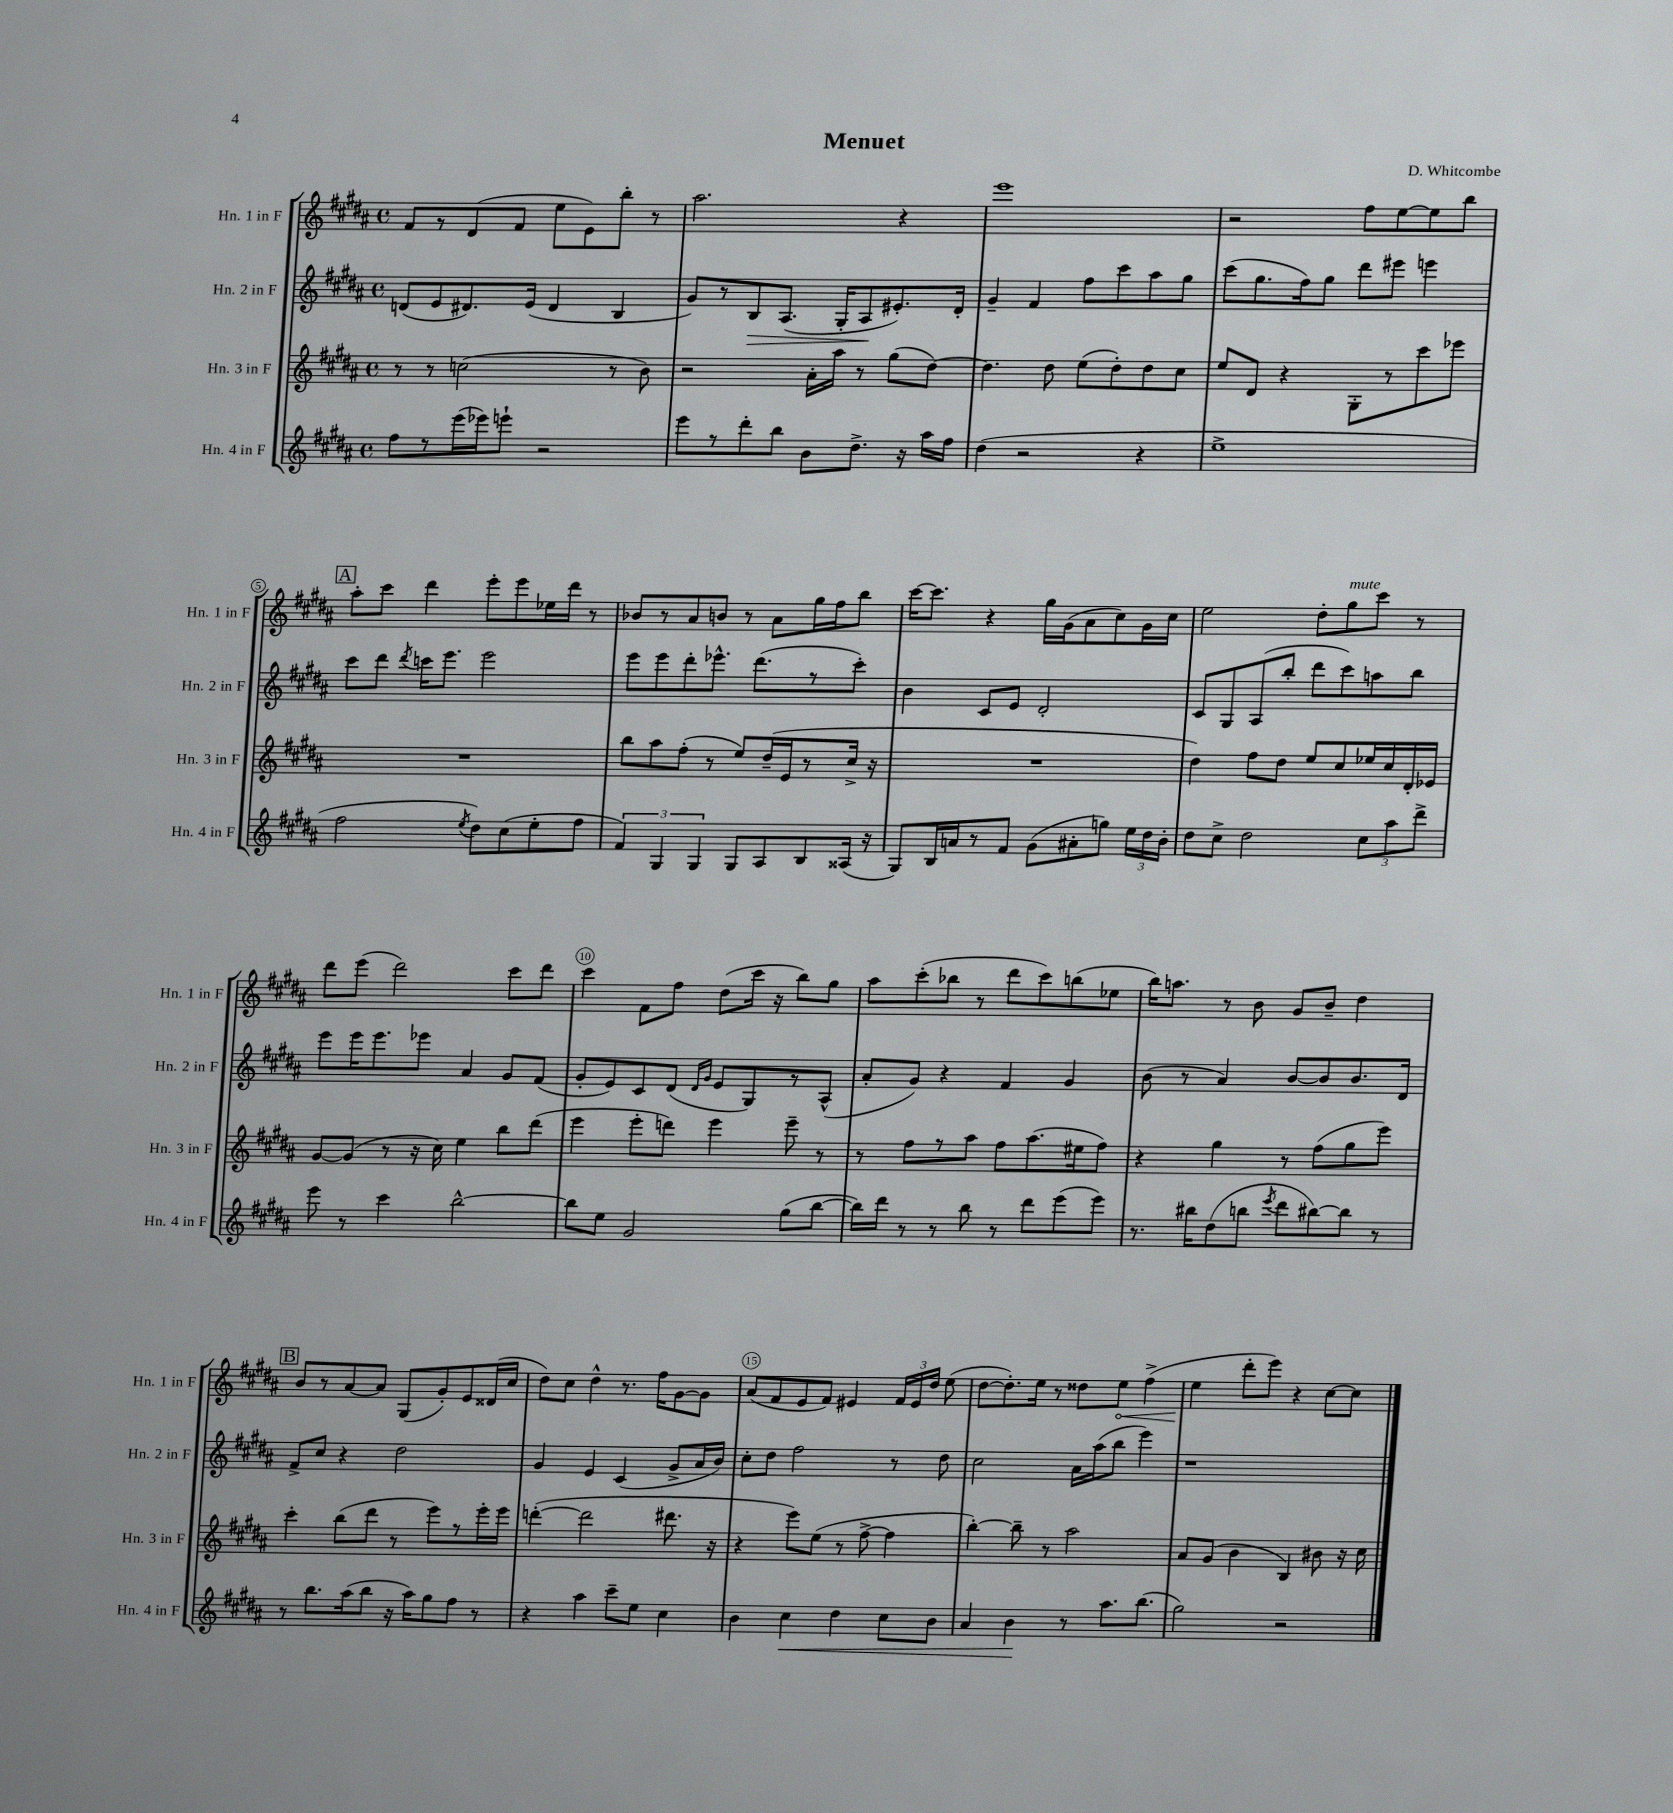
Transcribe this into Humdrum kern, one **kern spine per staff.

**kern	**kern	**kern	**kern
*staff4	*staff3	*staff2	*staff1
*clefG2	*clefG2	*clefG2	*clefG2
*k[f#c#g#d#a#]	*k[f#c#g#d#a#]	*k[f#c#g#d#a#]	*k[f#c#g#d#a#]
*M4/4	*M4/4	*M4/4	*M4/4
*met(c)	*met(c)	*met(c)	*met(c)
8ff#	8r	(8d	8f#
8r	8r	8e	8r
(16eee	(2cc	8.d#)	(8d#
16eee-)	.	.	.
8eee`	.	.	8f#
.	.	(16e	.
2r	.	4d#	8ee
.	.	.	8e)
.	8r	4B	8bb'
.	8b)	.	8r
=	=	=	=
8eee	2r	8g#)	2.aa#
8r	.	8r	.
8ddd#'	.	8B	.
8bb	.	(8.A#	.
8b	16a#'	.	.
.	16aa#	16G#'	.
8.dd#^	8r	8A#	.
.	(8gg#	8.e#')	4r
16r	.	.	.
16aa#	[8dd#)	.	.
16ff#	.	16d#'	.
=	=	=	=
(4dd#	4.dd#]	4g#~	1eee
2r	.	4f#	.
.	8dd#	.	.
.	(8ee	8ff#	.
.	8dd#')	8ccc#	.
4r	8dd#	8aa#	.
.	8cc#	8gg#	.
=	=	=	=
1ee^	8ee	(8ccc#	2r
.	8d#	8.gg#	.
.	4r	.	.
.	.	16ff#)	.
.	.	8gg#	.
.	8G#'	8ddd#	8ff#
.	8r	8eee#	[8ee
.	8ccc#	4eee	8ee]
.	8eee-	.	8bb
=	=	=	=
2ff#	1r	8ccc#	8aa#'
.	.	8ddd#	8ccc#
.	.	8qddd#	.
.	.	16ccc	4ddd#
.	.	8.eee	.
8qee	.	.	.
8dd#)	.	2eee	8eee'
(8cc#	.	.	8eee
8ee'	.	.	16ee-
.	.	.	16ddd#
8ff#	.	.	8r
=	=	=	=
6f#)	8bb	8eee	8b-
.	8aa#	8eee	8r
6G#	.	.	.
.	(8ff#'	8ddd#'	8a#
6G#	.	.	.
.	8r	8.eee-^^	8b
8G#	8ee)	.	8r
.	.	(8.ddd#	.
8A#	(16dd#~	.	8a#
.	16e	.	.
8B	8r	8r	16gg#
.	.	.	16ff#
(16A##	16cc#^	8ccc#')	8bb
16r	16r	.	.
=	=	=	=
8G#)	1r	4b	[16ccc#
.	.	.	8.ccc#]
16B	.	.	.
16a	.	.	.
8r	.	8c#	4r
8f#	.	8e	.
(8g#	.	2d#'	16gg#
.	.	.	(16g#
8a#'	.	.	8a#
8gg)	.	.	8cc#)
24ee	.	.	16g#
24dd#	.	.	.
.	.	.	16cc#
24b'	.	.	.
=	=	=	=
8dd#	4dd#)	8c#	2ee
8cc#^	.	8G#	.
2dd#	8ff#	(8A#	.
.	8dd#	8bb'	.
.	8ee	8ddd#	8dd#'
.	8cc#	8ccc#)	8gg#
12cc#	16ee-	8aa	8ccc#
.	16cc#	.	.
12aa#	.	.	.
.	16d#'	8bb	8r
12ddd#^	.	.	.
.	16e-	.	.
=	=	=	=
8eee	[8g#	8eee	8ddd#
8r	(8g#]	16eee	(8eee
.	.	8.eee	.
4ccc#	8r	.	2ddd#)
.	16r	8eee-	.
.	16cc#)	.	.
[2bb^^	4ee	4a#	.
.	8bb	8g#	8ccc#
.	(8ddd#	(8f#	8ddd#
=	=	=	=
8bb]	4eee	8g#'	4ccc#
8ee	.	8e)	.
2g#	8eee'	8c#	8f#
.	8ddd)	(8d#	8ff#
.	.	16qqd#	.
.	.	16qqg#	.
.	4eee	8e	(8dd#
.	.	8G#)	16ccc#
.	.	.	16r
(8gg#	8eee~	8r	8bb)
[8bb	8r	(8A#^^	8gg#
=	=	=	=
16bb])	8r	8a#'	8aa#
16ddd#	.	.	.
8r	8ff#	8g#)	(8ccc#'
8r	8r	4r	8bb-
8bb	8aa#	.	8r
8r	8ff#	4f#	8ddd#
8ddd#	(8.aa#	.	8ccc#)
(8eee	.	4g#	(8bb
.	16ee#	.	.
8eee)	8ff#)	.	8ee-
=	=	=	=
8.r	4r	(8b	16bb)
.	.	.	8.aa
.	.	8r	.
16bb#	.	.	.
(8dd#	4gg#	4a#)	8r
8bb	.	.	8b
8qeee	.	.	.
8ddd#	8r	[8b	8g#
[8bb#)	(8ff#	8b]	8b~
8bb#]	8gg#	8.b	4dd#
8r	8eee)	.	.
.	.	16d#	.
=	=	=	=
8r	4ccc#'	8f#^	8b
8.bb	.	8cc#	8r
.	(8bb	4r	[8a#
(16aa#	.	.	.
8bb	8ddd#	.	8a#]
16r	8r	2dd#	(8G#
16aa#)	.	.	.
8gg#	8eee)	.	8g#')
8ff#	8r	.	8e
8r	16eee'	.	(16d##
.	16eee	.	16cc#
=	=	=	=
4r	([4ddd'	4g#	8dd#)
.	.	.	8cc#
4aa#	2ddd]	4e	4dd#^^
8ccc#~	.	(4c#	8.r
8ee	.	.	.
.	.	.	16ff#
4cc#	8.ddd#	8g#^	[8g#
.	.	16a#	8g#]
.	16r	16b)	.
=	=	=	=
4b	4r	8cc#'	(8a#
.	.	8dd#	8f#
4cc#	8eee)	2ff#	8e
.	(8ee	.	8f#)
4dd#	8r	.	4e#
.	[8ff#^	.	.
8cc#	4ff#]	8r	24f#
.	.	.	24e#
.	.	.	24dd#
8b	.	8dd#	(8ee
=	=	=	=
4a#	[4bb')	2cc#	[8dd#
.	.	.	8.dd#'])
4b	8bb~]	.	.
.	.	.	16ee
.	8r	.	8r
8r	2aa#	16a#	8dd##
.	.	(16aa#	.
8.aa#	.	8bb	8ee
.	.	4eee)	(4ff#^
(8.bb	.	.	.
=	=	=	=
2gg#)	8a#	1r	4ee
.	(8g#	.	.
.	4b	.	8ddd#'
.	.	.	8eee)
2r	4B)	.	4r
.	8b#	.	[8cc#
.	16r	.	8cc#]
.	16cc#	.	.
==	==	==	==
*-	*-	*-	*-
